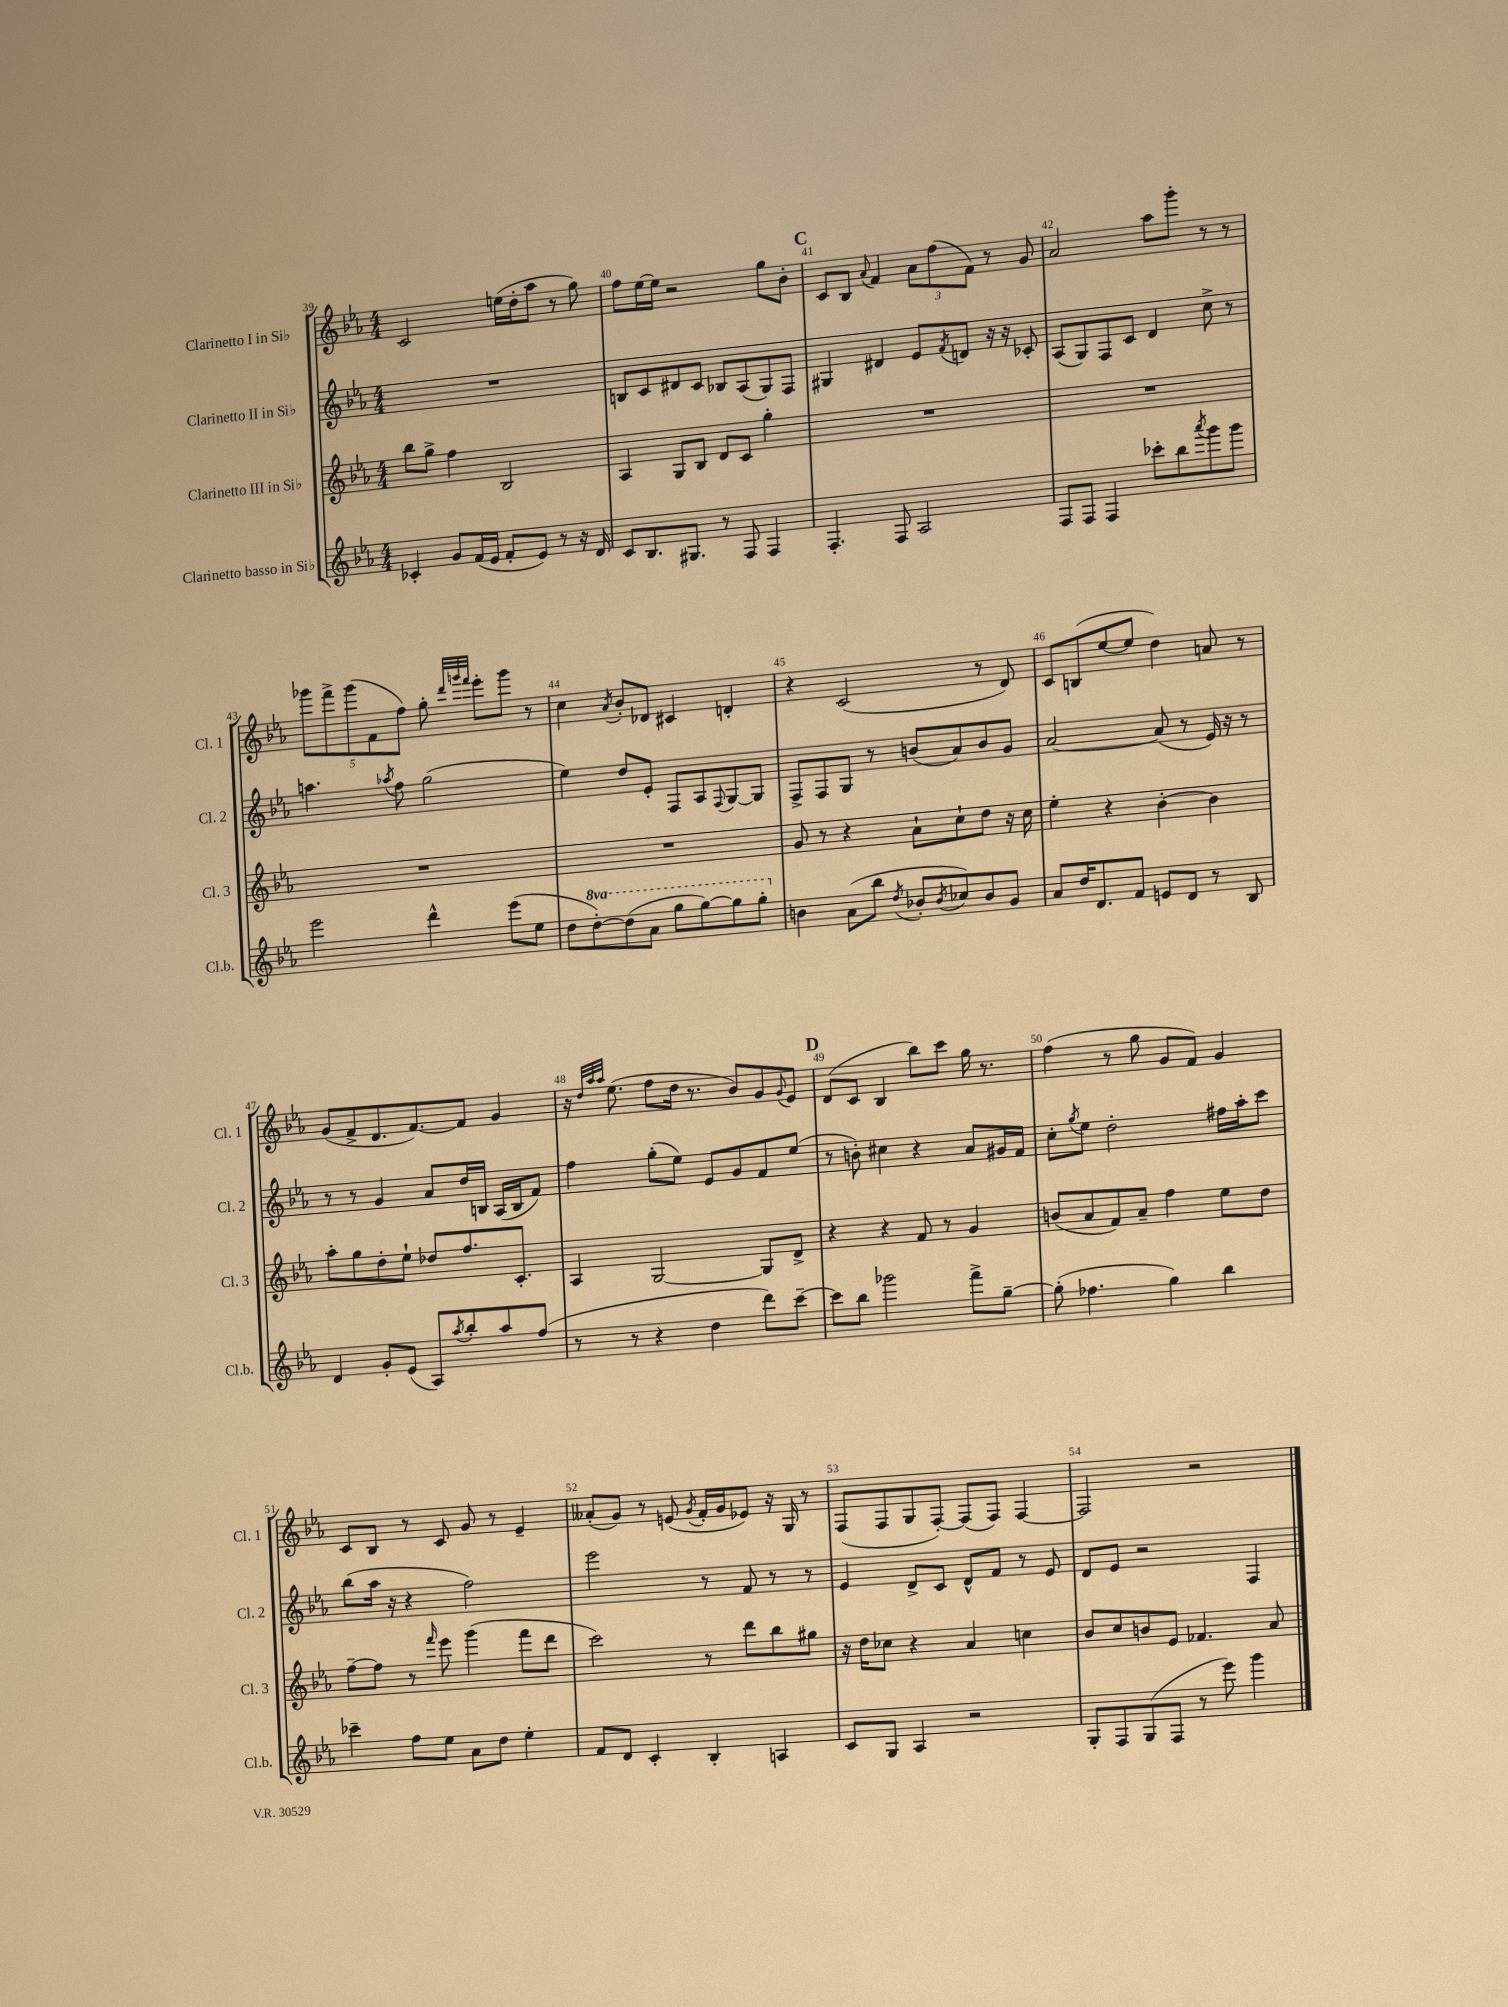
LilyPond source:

<<
\new StaffGroup <<
\new Staff = "s0" \with { instrumentName = "Clarinetto I in Sib" shortInstrumentName = "Cl. 1" } {
    \clef treble \key ees \major \numericTimeSignature \time 4/4
    c'2 e''16( d''16-. aes''8 r8 g''8) |
    f''8 ees''16~ ees''16 r2 g''8 bes'8-. |
    \mark \markup { \bold "C" } c'8 bes8 \appoggiatura { aes'8 } f'4 \tuplet 3/2 { aes'8 f''8( f'8) } r8 g'8 |
    aes'2 aes''8 g'''8-. r8 r8 |
    \tuplet 5/4 { ges'''8 f'''8-> ges'''8( f'8 f''8) } g''8-. \grace { d'''32 g'''32 f'''32 } ees'''8-. g'''8 r8 |
    c''4 \acciaccatura { aes'8 } bes'8-. des'8 cis'4 d'4-. |
    r4 c'2( r8 d'8) |
    c'8 b8( ees''8~ ees''8 d''4) a'8 r8 |
    g'8( f'8-> d'8. f'8.~) f'8 g'4 |
    r16 \grace { d''32 aes''32 aes''32 } ees''8.( f''8 d''16 r8. bes'8) g'8 \appoggiatura { g'8 } ees'8 |
    \mark \markup { \bold "D" } d'8( c'8 bes4 bes''8) c'''8 g''16 r8. |
    f''4( r8 g''8 g'8 f'8) g'4 |
    c'8 bes8 r8 c'8 g'8 r8 ees'4-- |
    aeses'8-.( g'8) r8 e'8( \acciaccatura { g'8 } f'16-. g'16 ees'8) r16 g16 r8 |
    f8( f8 g8 f8~-.) f8( f8) f4~ |
    f2 r2 \bar "|." |
}
\new Staff = "s1" \with { instrumentName = "Clarinetto II in Sib" shortInstrumentName = "Cl. 2" } {
    \clef treble \key ees \major \numericTimeSignature \time 4/4
    R1 |
    b8 c'8 dis'8 c'8 bes8 aes8( g8) f8 |
    \mark \markup { \bold "C" } gis4 dis'4 ees'8 \acciaccatura { f'8 } d'8 r16 r16 ces'8-. |
    aes8( g8) f8 c'8 d'4 c''8-> r8 |
    a''4. \acciaccatura { aes''8 } f''8 g''2( |
    ees''4) d''8 ees'8-. f8 aes8 \appoggiatura { f8 } g8~ g8 |
    f8-> f8 g8 r8 b'8( aes'8) b'8 g'8 |
    aes'2~ aes'8( r8 ees'16) r16 r8 |
    r8 r8 g'4 aes'8 d''16 b16 aes16( b16 f'8) |
    f''4 g''8-.( ees''8) ees'8 g'8 f'8 ees''8( |
    \mark \markup { \bold "D" } r8 b'8-.) cis''4 r4 aes'8 gis'16 f'16 |
    c''8-. \acciaccatura { g''8 } ees''8 d''2-. fis''16 aes''16-. c'''8 |
    bes''8( aes''16 r16 r4 f''2) |
    ees'''2 r8 f'8 r8 r8 |
    ees'4 d'8-> c'8 d'8-^ f'8 r8 ees'8 |
    d'8 ees'8 r2 f4 \bar "|." |
}
\new Staff = "s2" \with { instrumentName = "Clarinetto III in Sib" shortInstrumentName = "Cl. 3" } {
    \clef treble \key ees \major \numericTimeSignature \time 4/4
    bes''8 g''8-> f''4 bes2 |
    aes4 g8 bes8 d'8 c'8 g''4-. |
    \mark \markup { \bold "C" } R1 |
    R1 |
    R1 |
    R1 |
    g'8 r8 r4 aes'8-! c''8-! d''8 r16 c''16 |
    ees''4-. r4 bes'4~-. bes'4 |
    aes''8-. g''8 d''8-. ees''8-! des''8 f''8. c'8.-. |
    aes4 g2~ g8 d'8-> |
    \mark \markup { \bold "D" } r4 r4 f'8 r8 g'4 |
    b'8( aes'8 f'8) aes'8-- f''4 ees''8 d''8 |
    f''8~-- f''8 r8 \grace { f'''16 } ees'''8 g'''4( f'''8 d'''8 |
    c'''2) r8 d'''8 bes''8 gis''8 |
    r16 d''16 ces''8 r4 aes'4 c''4 |
    bes'8 c''8 b'8 ees'8 fes'4. aes'8 \bar "|." |
}
\new Staff = "s3" \with { instrumentName = "Clarinetto basso in Sib" shortInstrumentName = "Cl.b." } {
    \clef treble \key ees \major \numericTimeSignature \time 4/4 \set Staff.ottavationMarkups = #ottavation-simple-ordinals
    ces'4-. g'8 f'16( ees'16 f'8-. ees'8) r8 r16 d'16 |
    c'8 bes8. gis8. r8 f8 f4 |
    \mark \markup { \bold "C" } f4.-. f8 aes2 |
    f8 f8 f4 ces'''8-. bes''8 \acciaccatura { aes'''8 } g'''8 g'''8 |
    ees'''2 d'''4-^ ees'''8( ees''8 |
    d''8 \ottava #1 d'''8~-.) d'''8( aes''8 g'''8 g'''8~) g'''8 g'''8-. \ottava #0 |
    b'4 aes'8( bes''8 \acciaccatura { d''8 } bes'8-. \acciaccatura { bes'8 } ces''8) bes'8 g'8 |
    aes'8 d''16 d'8. f'8 e'8 d'8 r8 bes8 |
    d'4 g'8-. ees'8( aes8) \acciaccatura { aes''8 } bes''8-. aes''8 f''8( |
    r8 r8 r4 d''4 d'''8) c'''8~-- |
    \mark \markup { \bold "D" } c'''8 bes''8 ges'''2 f'''8-> g''8~-- |
    g''8-.( fes''4. g''4) bes''4 |
    ces'''4-- f''8 ees''8 aes'8 d''8 ees''4-. |
    f'8 d'8 c'4-. bes4-. a4 |
    c'8 g8 aes4 r2 |
    g8-. f8 g8( f8 r8 ees'''8) g'''4 \bar "|." |
}
>>
>>
\layout { \context { \Score currentBarNumber = #39 \override BarNumber.break-visibility = ##(#f #t #t) barNumberVisibility = #all-bar-numbers-visible } }
